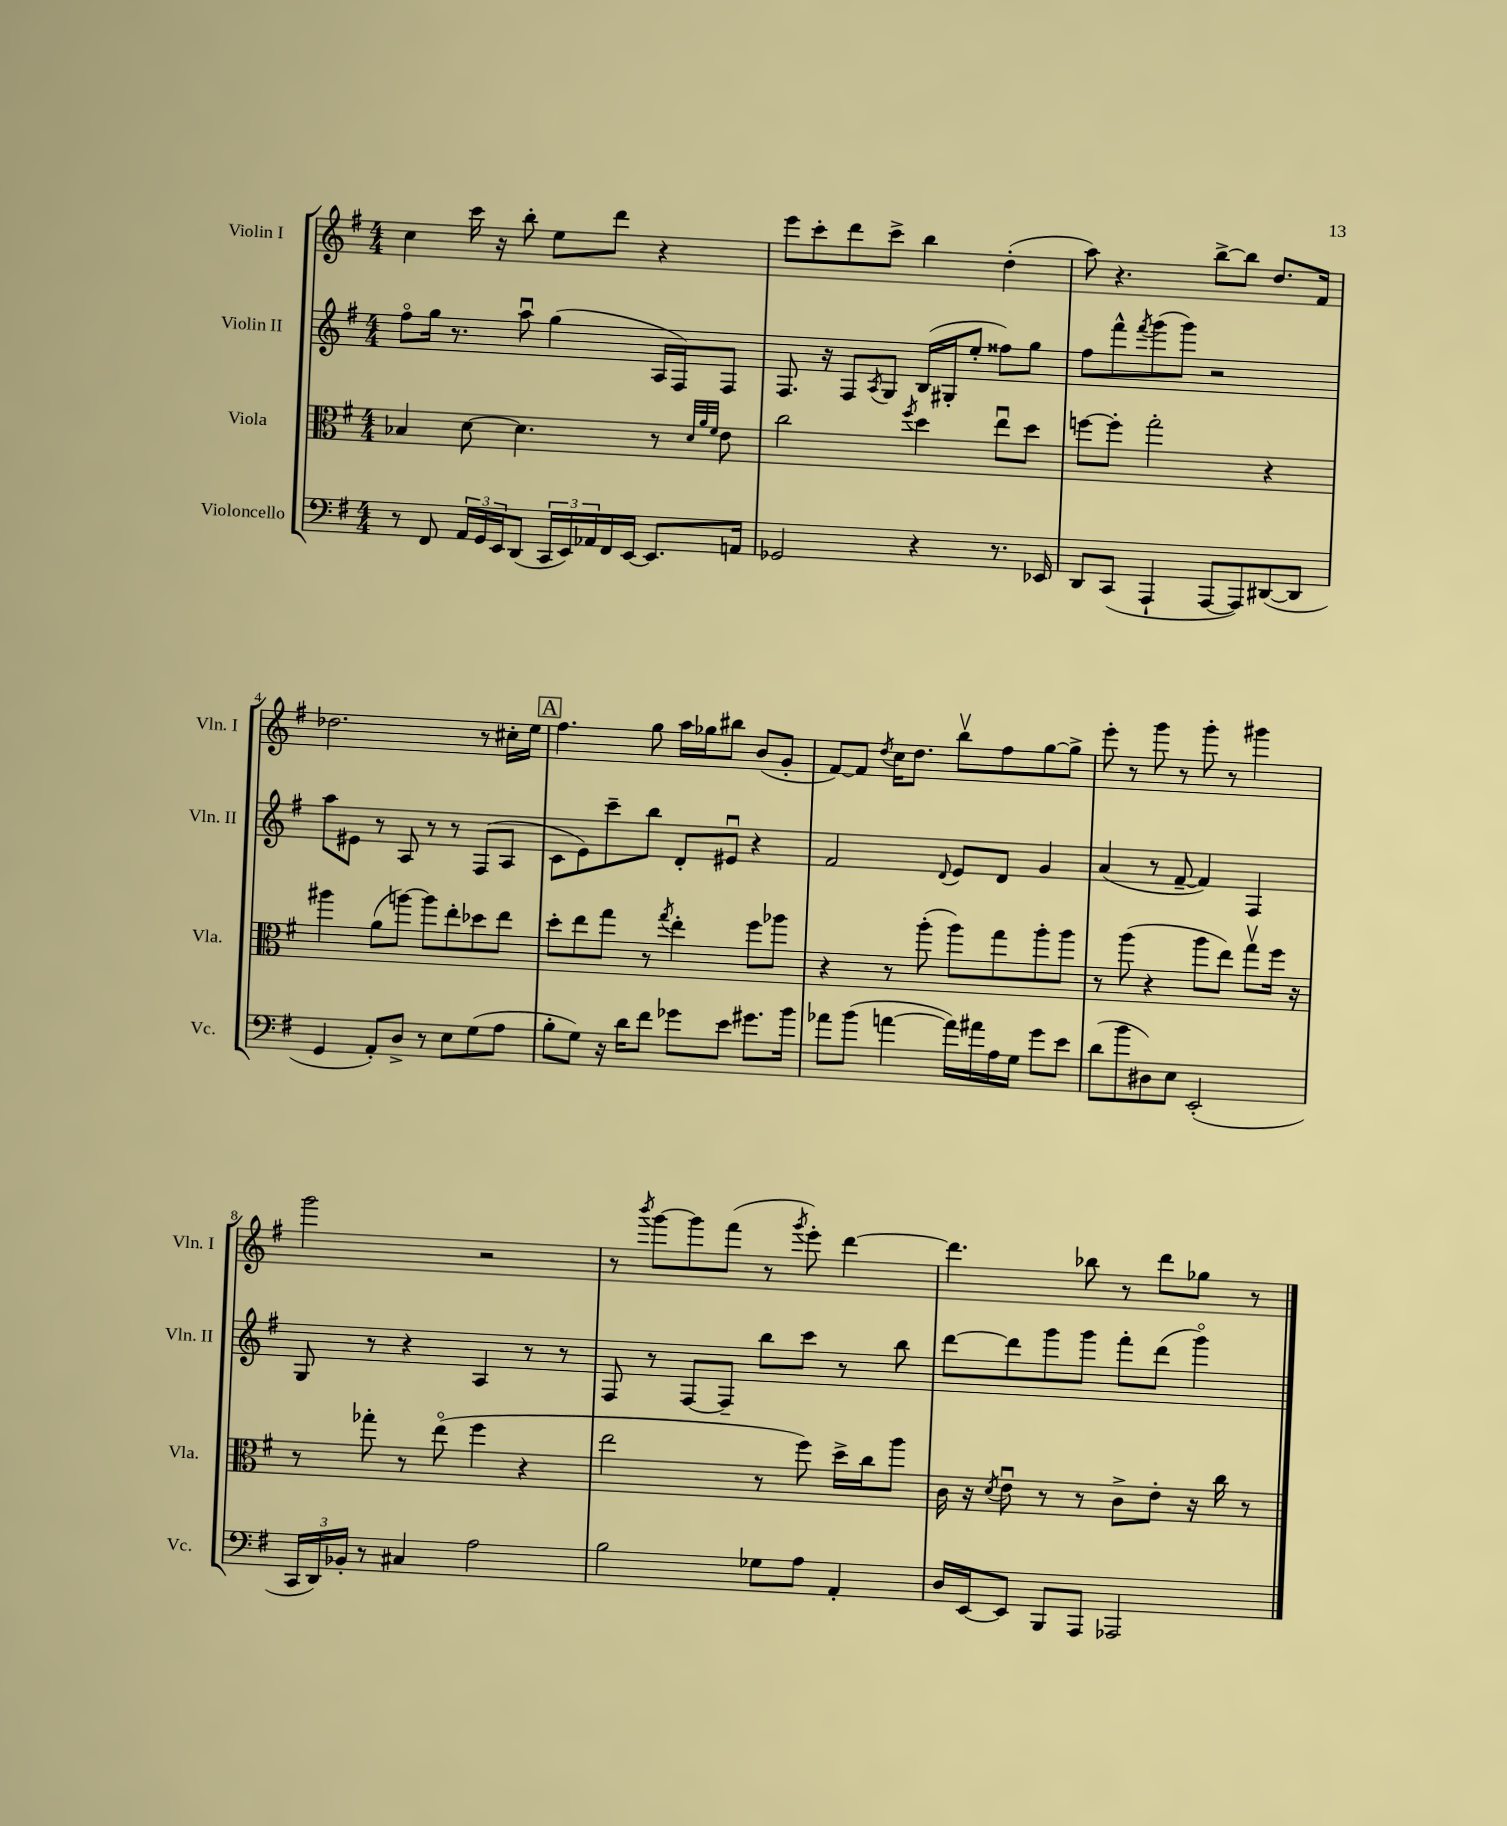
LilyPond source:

<<
\new StaffGroup <<
\new Staff = "s0" \with { instrumentName = "Violin I" shortInstrumentName = "Vln. I" } {
    \clef treble \key g \major \numericTimeSignature \time 4/4
    c''4 c'''16 r16 b''8-. e''8 d'''8 r4 |
    e'''8 c'''8-. d'''8 c'''8-> b''4 d''4-.( |
    a''8) r4. b''8~-> b''8 d''8. fis'16 |
    des''2. r8 cis''16-. e''16 |
    \mark \markup { \box "A" } fis''4. g''8 a''16 ges''16 bis''8 b'8( g'8-. |
    fis'8~) fis'8 \acciaccatura { d''8 } c''16 d''8. b''8\upbow fis''8 g''8~ g''8-> |
    e'''8-. r8 g'''8 r8 g'''8-. r8 gis'''4 |
    g'''2 r2 |
    r8 \acciaccatura { b'''8 } g'''8~ g'''8 fis'''8( r8 \acciaccatura { g'''8 } e'''8-.) d'''4~ |
    d'''4. bes''8 r8 d'''8 ges''8 r8 \bar "|." |
}
\new Staff = "s1" \with { instrumentName = "Violin II" shortInstrumentName = "Vln. II" } {
    \clef treble \key g \major \numericTimeSignature \time 4/4
    fis''8\flageolet g''16 r8. a''8\downbow g''4( a16 fis16) fis8 |
    fis8. r16 fis8 \acciaccatura { a8 } g8 b16( gis16-. e''8-. fisis''8) g''8 |
    fis''8 fis'''8-^ \acciaccatura { fis'''8 } g'''8( g'''8) r2 |
    a''8 eis'8 r8 a8 r8 r8 fis8( a8 |
    \mark \markup { \box "A" } c'8 e'8) c'''8-- b''8 d'8-. eis'8\downbow r4 |
    fis'2 \appoggiatura { d'8 } e'8 d'8 g'4 |
    a'4( r8 fis'8~-- fis'4) fis4 |
    g8 r8 r4 a4 r8 r8 |
    fis8 r8 fis8~ fis8-- b''8 c'''8 r8 b''8 |
    d'''8~ d'''8 g'''8 g'''8 fis'''8-. d'''8( g'''4\flageolet) \bar "|." |
}
\new Staff = "s2" \with { instrumentName = "Viola" shortInstrumentName = "Vla." } {
    \clef alto \key g \major \numericTimeSignature \time 4/4
    bes4 d'8~ d'4. r8 \grace { d'32 a'32 fis'32 } e'8 |
    c''2 \acciaccatura { fis''8 } d''4 e''8\downbow d''8 |
    f''8~ f''8-. g''2-. r4 |
    ais''4 a'8( a''8~) a''8 e''8-. des''8 e''8 |
    \mark \markup { \box "A" } d''8-. e''8 g''8 r8 \acciaccatura { g''8 } e''4-. fis''8 aes''8 |
    r4 r8 a''8-.( a''8) g''8 a''8-. a''8 |
    r8 a''8( r4 a''8 e''8) g''8\upbow fis''16 r16 |
    r8 ges''8-. r8 e''8\flageolet( fis''4 r4 |
    e''2 r8 fis''8) d''16-> c''16 a''8 |
    c'16 r16 \acciaccatura { d'8 } e'8\downbow r8 r8 c'8-> e'8-. r16 c''16 r8 \bar "|." |
}
\new Staff = "s3" \with { instrumentName = "Violoncello" shortInstrumentName = "Vc." } {
    \clef bass \key g \major \numericTimeSignature \time 4/4
    r8 fis,8 \tuplet 3/2 { a,16 g,16 e,16 } d,8( \tuplet 3/2 { c,16 e,16) aes,16 } fis,16 e,16~ e,8. a,16 |
    ges,2 r4 r8. ees,16 |
    d,8 c,8( a,,4-! a,,8~ a,,8) dis,8~( dis,8 |
    g,4 a,8-.) d8-> r8 e8 g8( a8 |
    \mark \markup { \box "A" } b8-. g8) r16 d'16 fis'8 ges'8 e'8 gis'8. b'16 |
    aes'8 b'8( a'4~ a'16) ais'16 a16 g16 g'8 e'8 |
    d'8( b'8 dis8) e8 e,2-.( |
    \tuplet 3/2 { c,16 d,16) bes,16-. } r8 cis4 a2 |
    b2 ges8 a8 a,4-. |
    d16 e,16~ e,8 b,,8 a,,8 aes,,2 \bar "|." |
}
>>
>>
